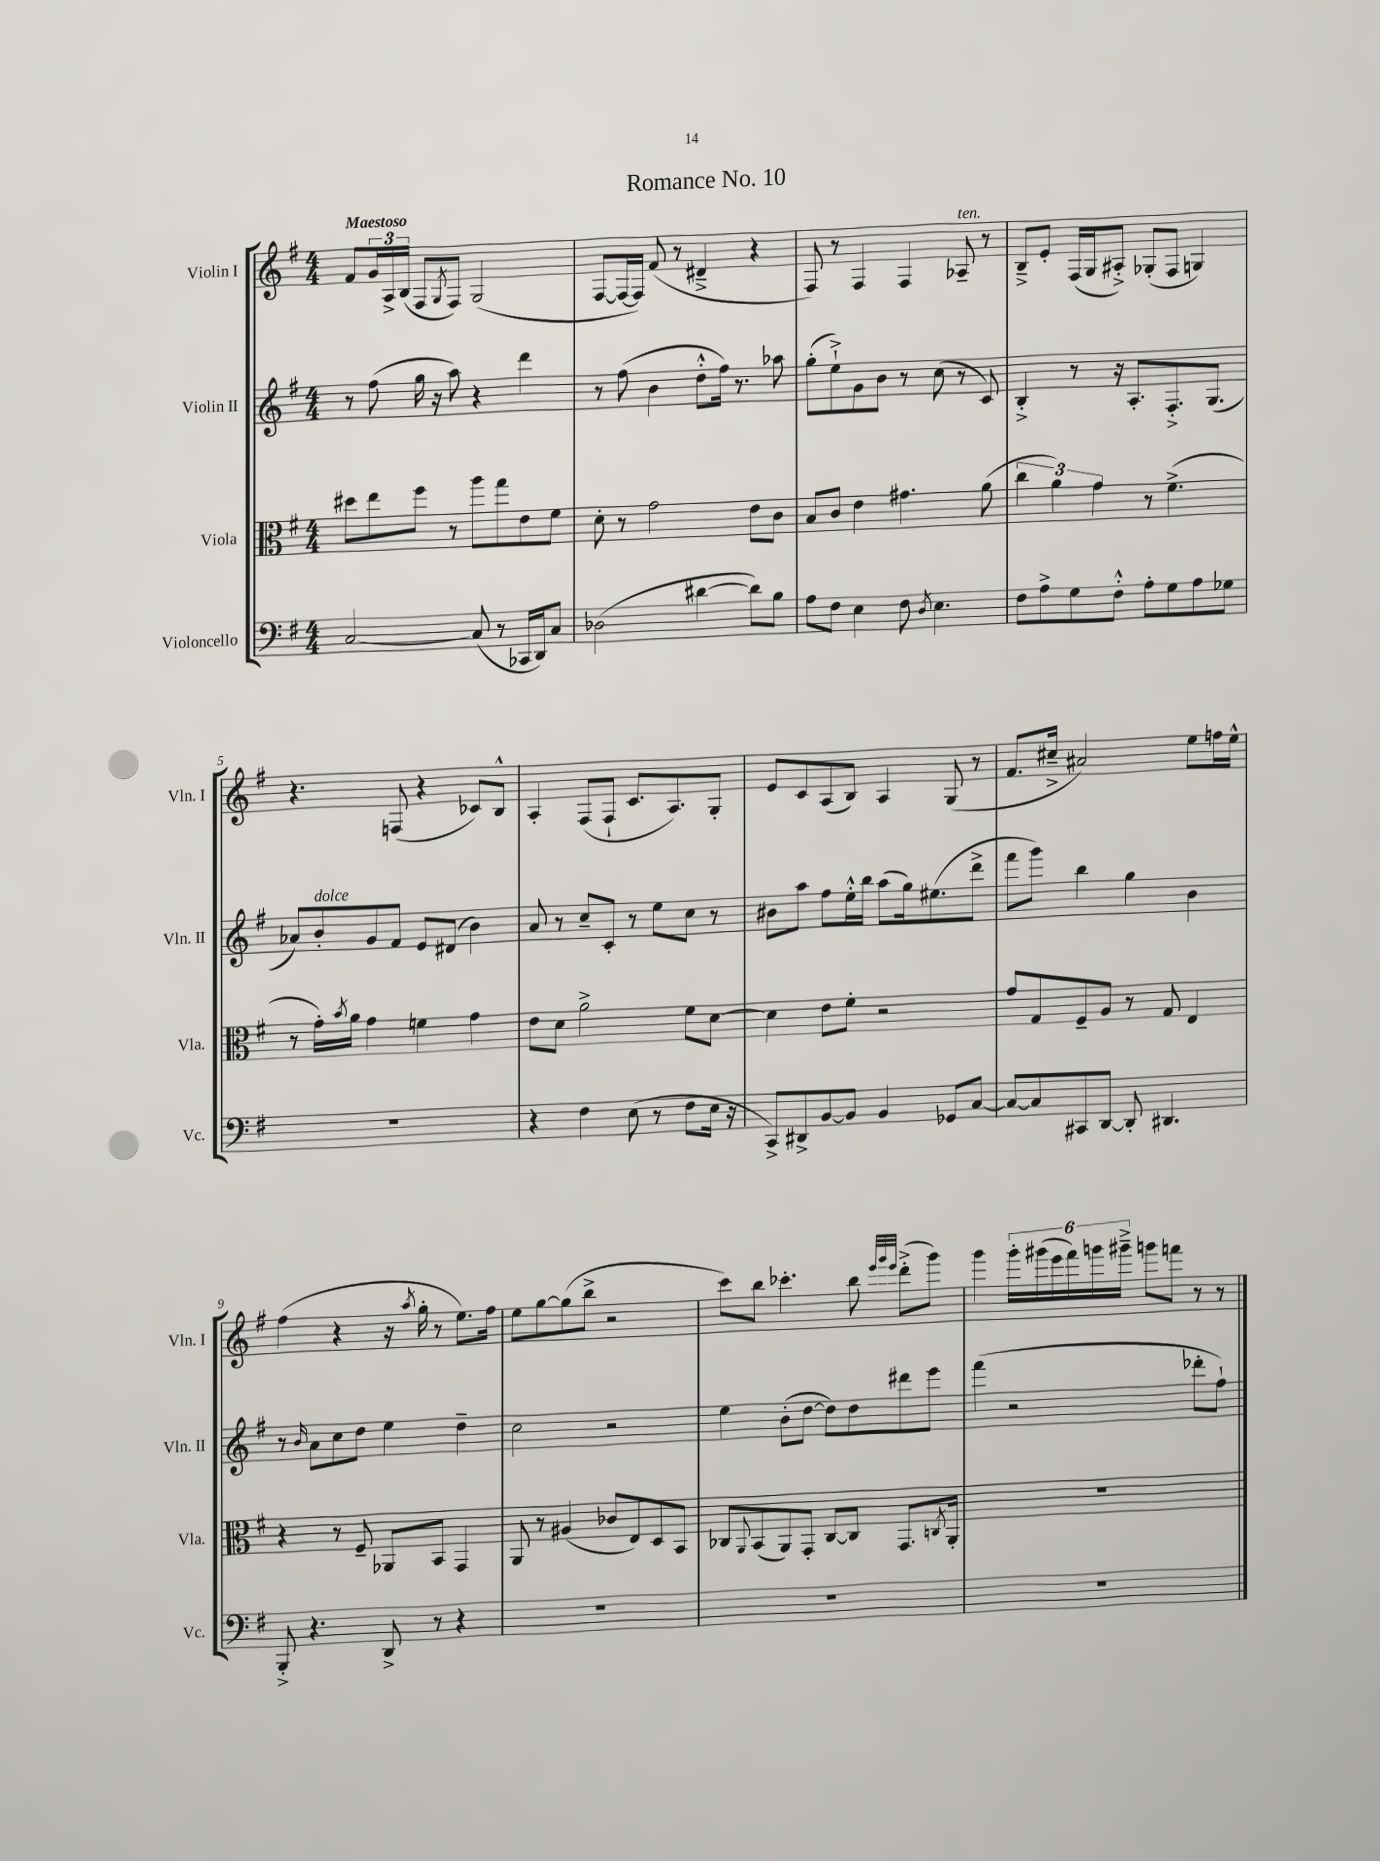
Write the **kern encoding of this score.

**kern	**kern	**kern	**kern
*staff4	*staff3	*staff2	*staff1
*clefF4	*clefC3	*clefG2	*clefG2
*k[f#]	*k[f#]	*k[f#]	*k[f#]
*M4/4	*M4/4	*M4/4	*M4/4
[2C	8dd#	8r	8f#
.	8ee	(8ff#	24g
.	.	.	24A^
.	.	.	(24B
.	8ff#	16gg	8F#
.	.	16r	.
.	.	.	8qG
.	8r	8aa)	8F#)
(8C]	8aa	4r	(2G
8r	8gg	.	.
16CC-	8e	4ddd	.
16DD)	.	.	.
8C	8f#	.	.
=	=	=	=
(2D-	8d'	8r	[8F#
.	8r	(8ff#	16F#_
.	.	.	16F#])
.	2g	4b	(8f#
.	.	.	8r
[4d#	.	8dd'^^	4d#~^
.	.	16ff#)	.
.	.	8.r	.
8d#])	8e	.	4r
8B	8c	8aa-	.
=	=	=	=
8A	8B	(8gg'	8F#)
8F#	8c	8ee`^)	8r
4E	4e	8g	4F#
.	.	8b	.
8F#	4.g#	8r	4F#
8qD	.	.	.
4.E	.	(8cc	.
.	.	8r	8A-~
.	(8a	8c)	8r
=	=	=	=
8F#	6cc	4B'^	8B~^
8A^	.	.	8e'
.	6a)	.	.
8G	.	8r	(16F#
.	.	.	16G
.	6g	.	.
8F#'^^	.	16r	8A#'^)
.	.	8.A'	.
8A'	8r	.	(8G-'
8G	(4.f#^	8.F#'^	8F#
8A	.	.	4G)
.	.	(8.G	.
8G-	.	.	.
=	=	=	=
1r	8r	8a-)	4.r
.	16g')	8b'	.
.	8qb	.	.
.	16a	.	.
.	4g	8g	.
.	.	8f#	(8F
.	4f	8e	4r
.	.	(8d#	.
.	4g	4b)	8c-)
.	.	.	8B^^
=	=	=	=
4r	8e	8a	4A'
.	8d	8r	.
4F#	2a^	8cc~	(8F#
.	.	8c'	8F#`
(8E	.	8r	8.c
8r	.	8ee	.
.	.	.	8.A)
8F#	8f#	8cc	.
16E	[8d	8r	8G'
16r	.	.	.
=	=	=	=
8CC^)	4d]	8b#	8e
8DD#^	.	8aa	8c
[8BB	8e	8ff#	(8A
8BB]	8f#'	16ee'^^	8B)
.	.	16bb	.
4BB	2r	(8aa	4A
.	.	16gg)	.
.	.	(8.ee#	.
8GG-	.	.	(8G
[8C	.	8ddd^	8r
=	=	=	=
8C_	8g	8fff#	8.f#
8C]	8G	8ggg)	.
.	.	.	16cc#~^
8CC#	8F#~	4bb	2a#)
[8DD	8A	.	.
8DD']	8r	4gg	.
4.DD#	8G	.	.
.	4E	4b	8ee
.	.	.	16ff
.	.	.	16ee^^
=	=	=	=
8BBB'^	4r	8r	(4ff#
.	.	16qqb	.
4.r	.	8a	.
.	8r	8cc	4r
.	8F#~	8dd	.
8DD^	8AA-	4ee	16r
.	.	.	8qaa
.	.	.	16gg'
8r	8BB	.	8r
4r	4GG	4dd~	8.ee)
.	.	.	16ff#
=	=	=	=
1r	8AA	2cc	8ee
.	8r	.	[8gg
.	(4A#	.	(8gg]
.	.	.	8bb^
.	8c-	2r	2r
.	8E)	.	.
.	8D	.	.
.	8BB	.	.
=	=	=	=
1r	8C-	4ee	8ccc)
.	8qqAA	.	.
.	(8BB	.	8bb
.	8AA)	(8b'	4.ccc-'
.	8GG'	[8dd	.
.	[8C-	8dd])	.
.	8C-]	8dd	8bb
.	.	.	32qqeee
.	.	.	32qqggg
.	.	.	32qqeee
.	8.GG	8ddd#	(8ddd'^
.	.	8eee	8ggg)
.	8qC	.	.
.	16AA'	.	.
=	=	=	=
1r	1r	(4fff#	4ggg
.	.	2r	24ggg'
.	.	.	(24ggg#
.	.	.	24eee
.	.	.	24fff#)
.	.	.	24ggg
.	.	.	24ggg#~^
.	.	.	8ggg
.	.	.	8fff
.	.	8ddd-'	8r
.	.	8ff#`)	8r
==	==	==	==
*-	*-	*-	*-
